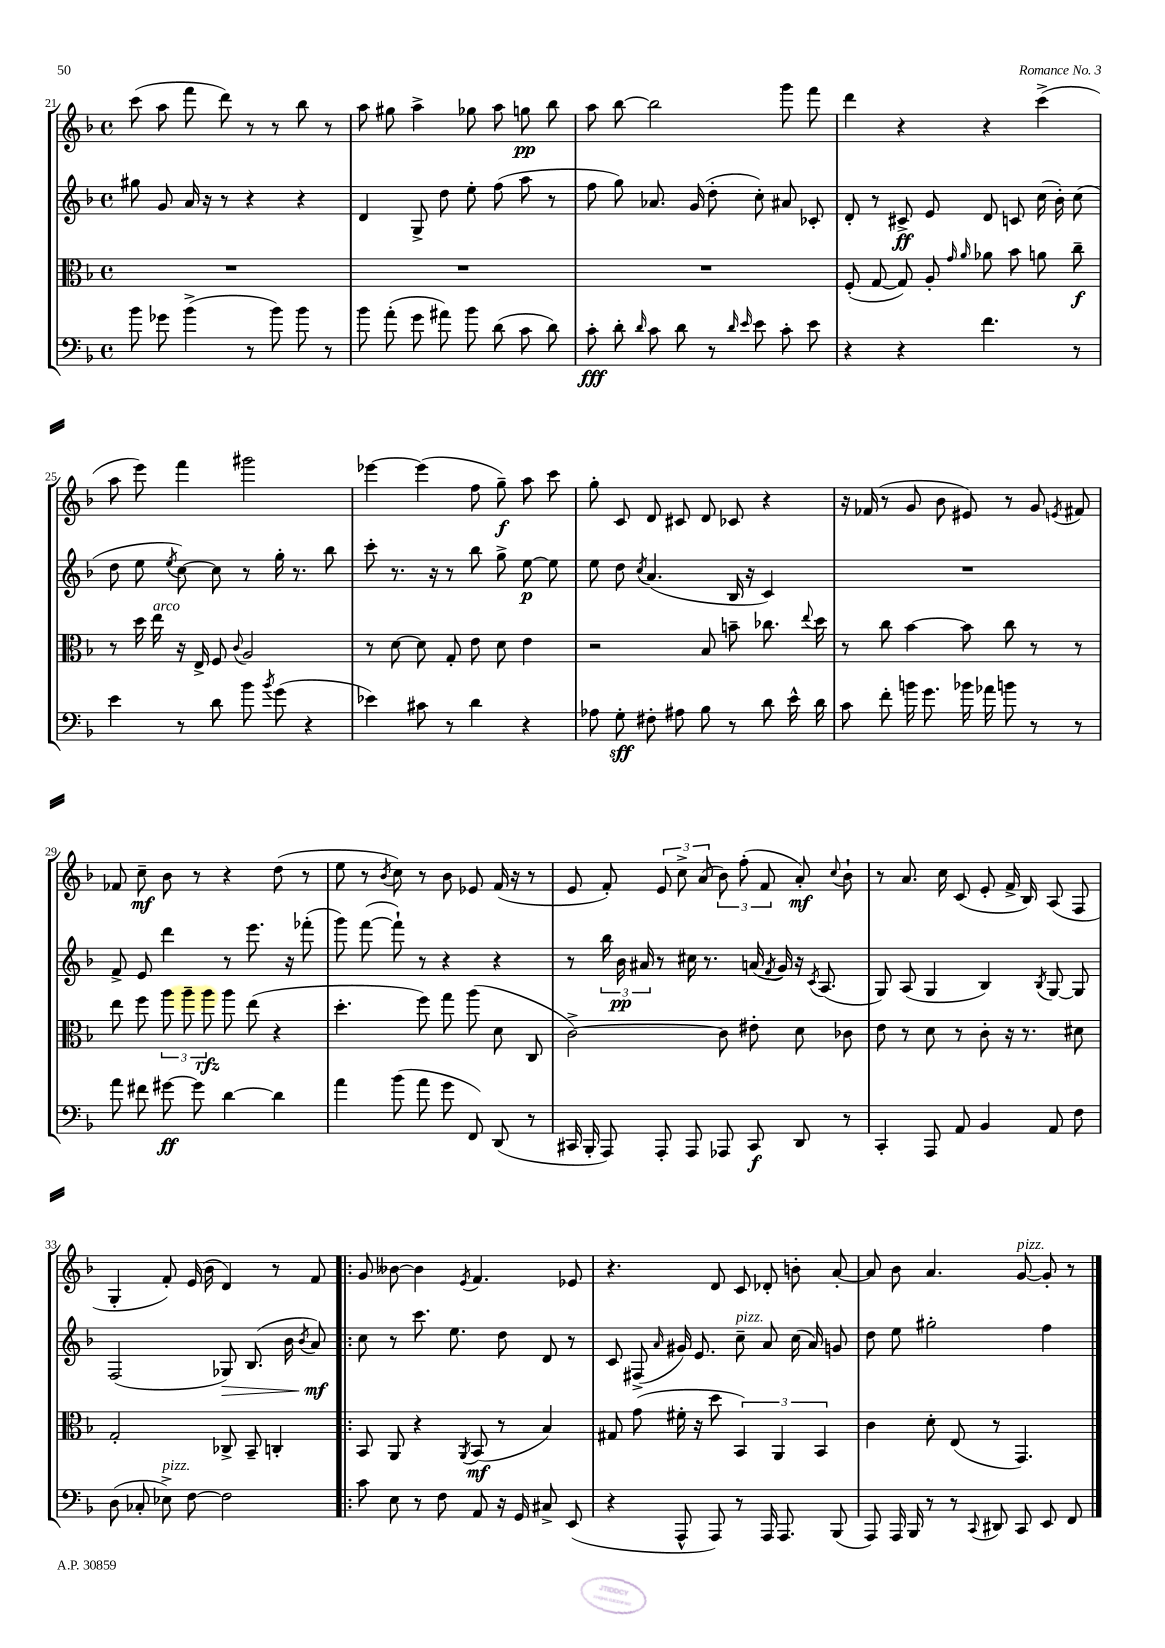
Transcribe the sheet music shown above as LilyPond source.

<<
\new StaffGroup <<
\new Staff = "s0" {
    \clef treble \key f \major \defaultTimeSignature \time 4/4
    \autoBeamOff c'''8( a''8 f'''8 d'''8) r8 r8 bes''8 r8 |
    a''8 gis''8 a''4-> ges''8 a''8 g''8\pp bes''8 |
    a''8 bes''8~ bes''2 g'''8 f'''8 |
    d'''4 r4 r4 c'''4->( |
    a''8 e'''8) f'''4 gis'''2 |
    ees'''4~ ees'''4( f''8 g''8--\f) a''8 c'''8 |
    g''8-. c'8 d'8 cis'8 d'8 ces'8 r4 |
    r16 fes'16( r8 g'8 bes'8 eis'8) r8 g'8 \acciaccatura { e'8 } fis'8 |
    fes'8 c''8--\mf bes'8 r8 r4 d''8( r8 |
    e''8 r8 \acciaccatura { bes'8 } c''8) r8 bes'8 ees'8 f'16( r16 r8 |
    e'8 f'8-.) \tuplet 3/2 { e'8 c''8-> a'8( } \tuplet 3/2 { bes'8) f''8-.( f'8 } a'8-.\mf) \appoggiatura { c''8 } bes'8-! |
    r8 a'8. c''16 c'8( e'8-. f'16-> bes16) a8( f8 |
    g4-. f'8-.) e'16( bes'16 d'4) r8 f'8 |
    \bar ".|:" g'8 beses'8~ beses'4 \acciaccatura { e'8 } f'4. ees'8 |
    r4. d'8 c'8 des'8-. b'8-. a'8~-. |
    a'8 bes'8 a'4. g'8~^\markup { \italic "pizz." } g'8-. r8 \bar "|." |
}
\new Staff = "s1" {
    \clef treble \key f \major \defaultTimeSignature \time 4/4
    \autoBeamOff gis''8 g'8 a'16 r16 r8 r4 r4 |
    d'4 g8-> d''8 e''8-. f''8( a''8 r8 |
    f''8 g''8) aes'8. g'16( d''8-. c''8-.) ais'8 ces'8-. |
    d'8-. r8 cis'8->\ff e'8 d'8 c'8 c''16( bes'16-.) c''8( |
    d''8 e''8 \acciaccatura { e''8 } c''8~) c''8 r8 g''16-. r8. bes''8 |
    c'''8-. r8. r16 r8 bes''8 g''8-> e''8~\p e''8 |
    e''8 d''8 \acciaccatura { c''8 } a'4.( bes16 r16 c'4) |
    R1 |
    f'8-> e'8 d'''4 r8 e'''8. r16 fes'''8-.( |
    g'''8) f'''8~( f'''8-!) r8 r4 r4 |
    r8 \tuplet 3/2 { bes''16 bes'16\pp ais'16 } r8 cis''16 r8. a'16( \acciaccatura { f'8 } g'16) r16 \acciaccatura { c'8 } a8.( |
    g8) a8( g4 bes4) \acciaccatura { bes8 } g8~ g8 |
    f2( ges8\>) bes8.( bes'16 \acciaccatura { bes'8 } a'8\mf\!) |
    \bar ".|:" c''8 r8 c'''8. e''8. d''8 d'8 r8 |
    c'8 fis8->( \grace { a'16 } gis'16) e'8. c''8--^\markup { \italic "pizz." } a'8 c''16( a'16) g'8 |
    d''8 e''8 gis''2-. f''4 \bar "|." |
}
\new Staff = "s2" {
    \clef alto \key f \major \defaultTimeSignature \time 4/4
    \autoBeamOff R1 |
    R1 |
    R1 |
    f8-.( g8~ g8) a8-. \grace { g'16 a'16 } aes'8 bes'8 a'8 c''8--\f |
    r8 d''16 e''16^\markup { \italic "arco" } r16 e16-> f8 \appoggiatura { c'8 } a2 |
    r8 d'8~ d'8 g8-. e'8 d'8 e'4 |
    r2 bes8 b'8-- ces''8. \appoggiatura { e''8 } d''16 |
    r8 c''8 bes'4~ bes'8 c''8 r8 r8 |
    e''8 f''8 \tuplet 3/2 { a''8 a''8-- a''8\rfz } a''8 e''8( r4 |
    d''4.-. f''8) g''8 a''8( d'8 c8 |
    c'2~->) c'8 eis'8-. d'8 ces'8 |
    e'8 r8 d'8 r8 c'8-. r16 r8. dis'8 |
    g2-. ces8-> bes,8-- c4-. |
    \bar ".|:" bes,8 a,8 r4 \acciaccatura { a,8 } bes,8\mf( r8 bes4) |
    gis8 g'8( fis'16-. r16 d''8 \tuplet 3/2 { bes,4) a,4 bes,4 } |
    c'4 d'8-. e8( r8 g,4.) \bar "|." |
}
\new Staff = "s3" {
    \clef bass \key f \major \defaultTimeSignature \time 4/4
    \autoBeamOff bes'8 ges'8 bes'4->( r8 bes'8) bes'8 r8 |
    bes'8 a'8-.( g'8 ais'8) bes'8 d'8( c'8 d'8) |
    c'8-.\fff d'8-. \grace { d'16 } c'8 d'8 r8 \grace { d'16 e'16 } e'8 c'8-. e'8 |
    r4 r4 f'4. r8 |
    e'4 r8 d'8 bes'8 \acciaccatura { bes'8 } g'8( r4 |
    ees'4) cis'8 r8 d'4 r4 |
    aes8 g8-.\sff fis8-. ais8 bes8 r8 d'8 e'16-^ d'16 |
    c'8 f'8-. b'16 g'8. bes'16 aes'16 b'8 r8 r8 |
    a'8 fis'8 gis'8~\ff gis'8 d'4~ d'4 |
    a'4 bes'8( a'8 g'8 f,8) d,8( r8 |
    cis,16 bes,,16-. a,,8) a,,8-. a,,8 aes,,8 cis,8\f d,8 r8 |
    c,4-. a,,8 a,8 bes,4 a,8 f8 |
    d8( ces8-. ees8->^\markup { \italic "pizz." }) f8~ f2 |
    \bar ".|:" c'8 e8 r8 f8 a,8 r16 g,16 cis8-> e,8( |
    r4 a,,8-^ a,,8) r8 a,,16 a,,8. bes,,8( |
    a,,8) a,,16 bes,,16 r8 r8 \appoggiatura { c,8 } dis,8 c,8 e,8 f,8 \bar "|." |
}
>>
>>
\layout { \context { \Score currentBarNumber = #21 } }
